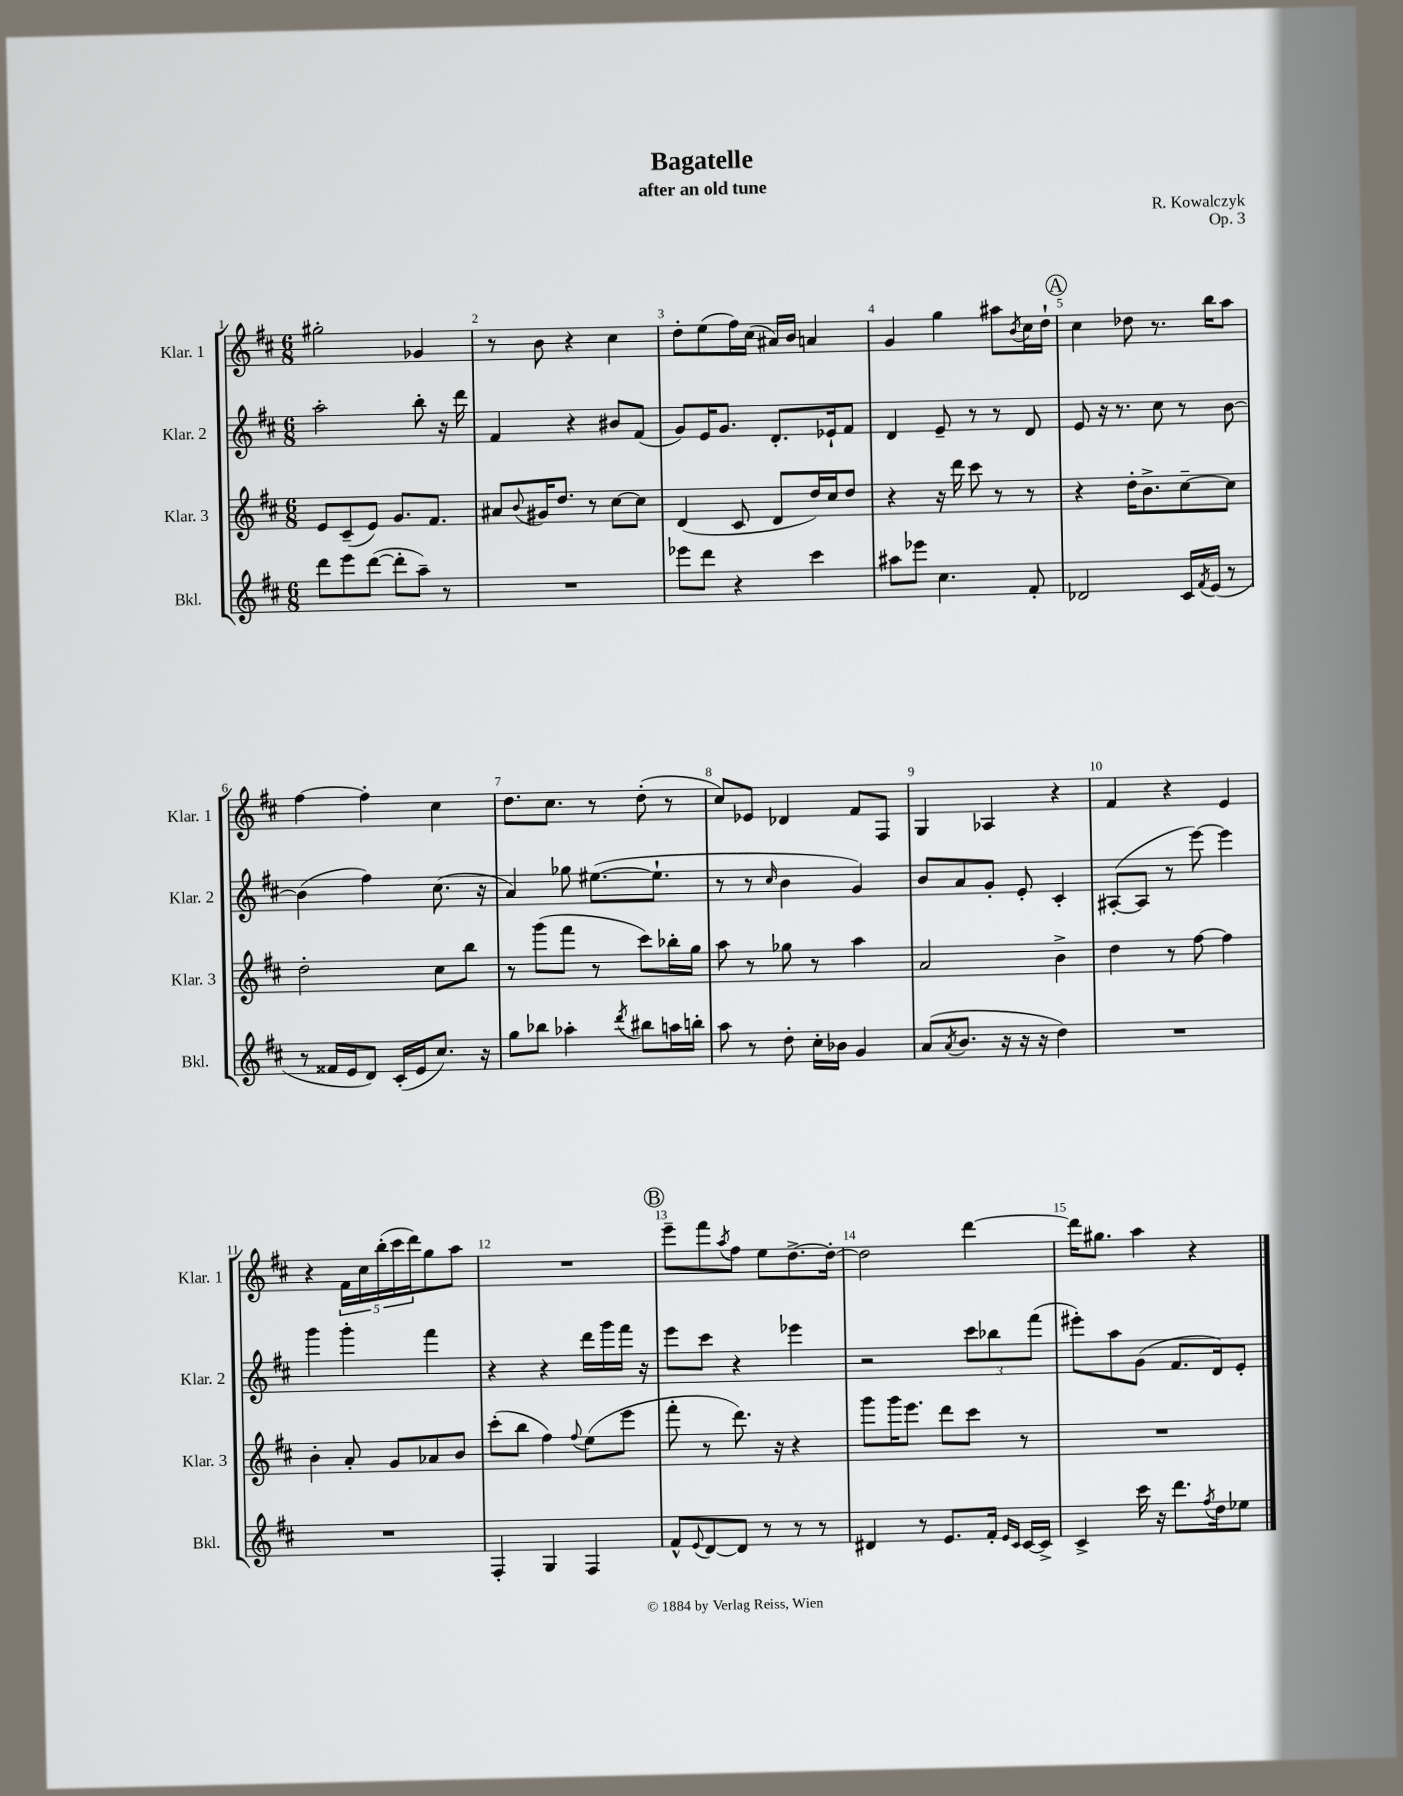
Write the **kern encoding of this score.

**kern	**kern	**kern	**kern
*staff4	*staff3	*staff2	*staff1
*clefG2	*clefG2	*clefG2	*clefG2
*k[f#c#]	*k[f#c#]	*k[f#c#]	*k[f#c#]
*M6/8	*M6/8	*M6/8	*M6/8
8ddd\L	8e/L	2aa'\	2gg#'\
8eee\	(8c#~/	.	.
([8ddd\J	8e/J)	.	.
8ddd'\]L	8.g/L	.	.
8aa~\J)	.	8bb'\	4g-/
.	8.f#/J	.	.
8r	.	16r	.
.	.	16ddd\	.
=	=	=	=
2.r	8a#/L	4f#/	8r
.	8qqb/	.	.
.	16g#/K	.	8b\
.	8.dd/J	.	.
.	.	4r	4r
.	8r	.	.
.	[8cc#\L	8b#/L	4cc#\
.	8cc#\]J	(8f#/J	.
=	=	=	=
8eee-\L	(4d/	8g/L)	8dd'\L
8ddd\J	.	16e/K	(8ee\
.	.	8.g/J	.
4r	8c#/	.	16ff#\L)
.	.	.	(16cc#\JJ
.	8d/L	8.d'/L	16a#/LL)
.	.	.	16b/JJ
4ccc#\	16dd/L)	.	4a/
.	16cc#/J	16e-`/k	.
.	8dd/J	8f#/J	.
=	=	=	=
8aa#\L	4r	4d/	4g/
8eee-\J	.	.	.
4.cc#\	16r	8e~/	4gg\
.	16ddd\	.	.
.	8ccc#\	8r	.
.	8r	8r	8aa#\L
.	.	.	8qb/
8f#'/	8r	8d/	16cc#\L
.	.	.	16dd`\JJ
=	=	=	=
2d-/	4r	8e/	4cc#\
.	.	16r	.
.	.	8.r	.
.	16dd'\LK	.	8dd-\
.	8.b^\	.	.
.	.	8cc#\	8.r
16c#/LL	[8cc#~\	8r	.
8qf#/	.	.	.
(16e/JJ	.	.	16bb\LK
8r	8cc#\]J	[8b\	8aa\J
=	=	=	=
8r	2dd'\	(4b\]	[4ff#\
16f##/LL	.	.	.
16e/J	.	.	.
8d/J)	.	4ff#\)	4ff#'\]
(16c#'/LL	.	.	.
16e/J	.	.	.
8.cc#/J)	8cc#\L	(8.cc#\	4cc#\
.	8bb\J	.	.
16r	.	16r	.
=	=	=	=
8gg\L	8r	4a/)	8.dd\L
8bb-\J	(8ggg\L	.	.
.	.	.	8.cc#\J
4aa-'\	8fff#\J	8gg-\	.
.	8r	([8.ee#\L	8r
8qddd/	.	.	.
8bb#\L	8ccc#\L)	.	(8dd'\
.	.	8.ee#`\]J	.
16aa\L	16bb-'\L	.	8r
16bb'\JJ	16gg\JJ	.	.
=	=	=	=
8aa\	8aa\	8r	8cc#/L)
8r	8r	8r	8e-/J
.	.	16qqcc#/	.
8dd'\	8gg-\	4b\	4d-/
16cc#'\LL	8r	.	.
16b-\JJ	.	.	.
4g/	4aa\	4g/)	8f#/L
.	.	.	8F#/J
=	=	=	=
(8a/L	2a/	8b/L	4G/
8qa/	.	.	.
8.b/J	.	8a/	.
.	.	8g'/J	4A-/
16r	.	.	.
16r	.	8e'/	.
16r	.	.	.
4dd\)	4b^\	4c#'/	4r
=	=	=	=
2.r	4dd\	([8A#'/L	4f#/
.	.	8A#/]J	.
.	8r	8r	4r
.	[8ff#\	[8eee\)	.
.	4ff#\]	4eee\]	4e/
=	=	=	=
2.r	4b'\	4ggg\	4r
.	8a'/	4ggg'\	20f#\LL
.	.	.	20cc#\
.	.	.	(20bb'\
.	8g/L	.	.
.	.	.	20ccc#\
.	.	.	20ddd\J)
.	8a-/	4fff#\	8gg\
.	8b/J	.	8aa\J
=	=	=	=
4F#'/	(8ccc#'\L	4r	2.r
.	8bb\J	.	.
4G/	4ff#\)	4r	.
.	8qqff#/	.	.
4F#/	(8ee\L	16ddd\LL	.
.	.	16ggg\	.
.	8eee\J	16fff#\JJ	.
.	.	16r	.
=	=	=	=
8f#^^/L	8fff#'\	8eee\L	8eee~\L
8qqe/	.	.	.
[8d/	8r	8ccc#\J	8fff#\
.	.	.	8qaa/
8d/]J	8.ddd\)	4r	8ff#\J
8r	.	.	8ee\L
.	16r	.	.
8r	4r	4eee-\	[8.dd^\
8r	.	.	.
.	.	.	16dd'\_Jk
=	=	=	=
4d#/	8ggg\L	2r	2dd\]
.	16ggg\K	.	.
.	8.eee\J	.	.
8r	.	.	.
8.e/L	8ddd\L	.	.
.	8ccc#\J	12ccc#\L	[4ddd\
16f#'/Jk	.	.	.
.	.	12bb-\	.
16qqe/LL	.	.	.
16qqc#/JJ	.	.	.
[16c#/LL	8r	.	.
.	.	(12fff#\J	.
16c#^/]JJ	.	.	.
=	=	=	=
4c#^/	2.r	8eee#'\L)	16ddd\]LK
.	.	.	8.gg#\J
.	.	8aa\	.
16ccc#\	.	(8g\J	4aa\
16r	.	.	.
8.ddd\L	.	8.f#/L	.
.	.	.	4r
8qff#/	.	.	.
16dd\k	.	16d/k)	.
8ee-\J	.	8e'/J	.
==	==	==	==
*-	*-	*-	*-
